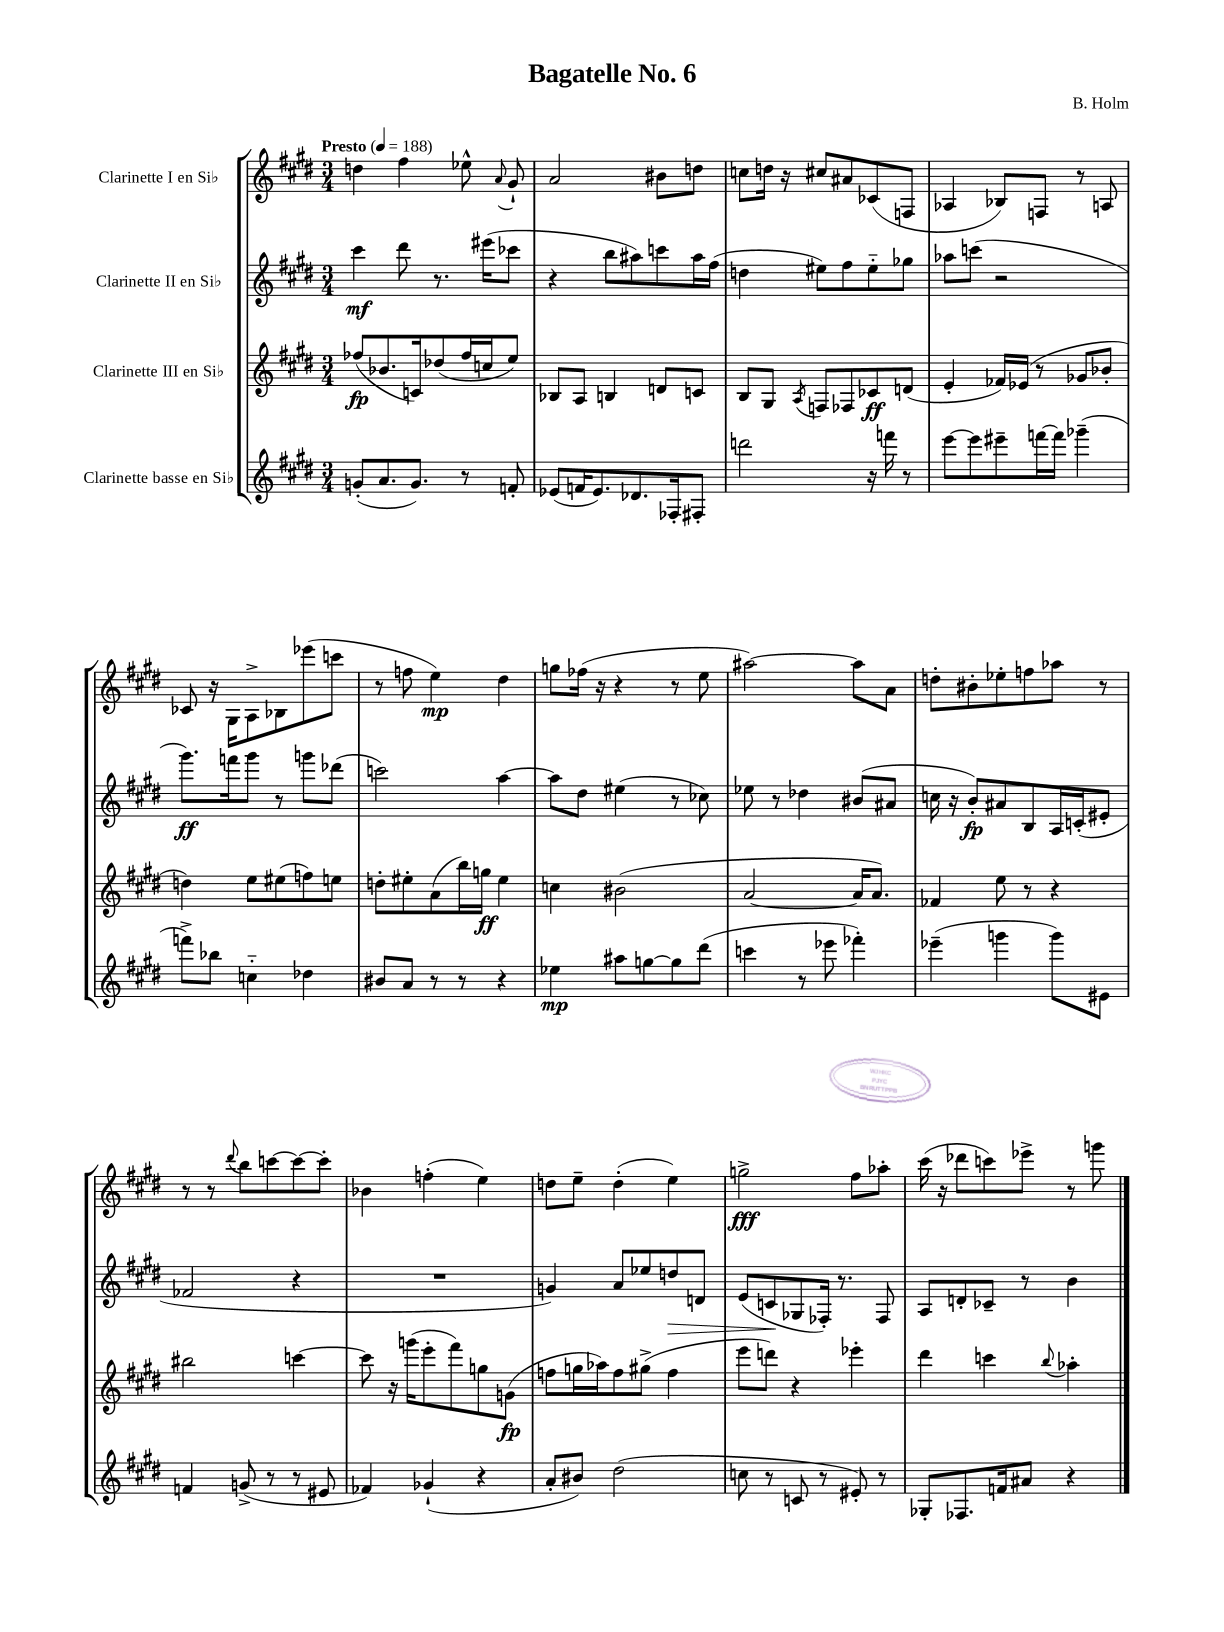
\header { title = "Bagatelle No. 6" composer = "B. Holm" }
<<
\new StaffGroup <<
\new Staff = "s0" \with { instrumentName = "Clarinette I en Sib" } {
    \clef treble \key e \major \numericTimeSignature \time 3/4 \tempo "Presto" 4 = 188
    \autoBeamOff d''4 fis''4 ees''8-^ \appoggiatura { a'8 } gis'8-! |
    a'2 bis'8[ d''8] |
    c''8[ d''16] r16 cis''8[ ais'8 ces'8( f8] |
    aes4 bes8[) f8] r8 a8 |
    ces'8 r16 gis16[ a8-> bes8 ees'''8( c'''8] |
    r8 f''8 e''4\mp) dis''4 |
    g''8[ fes''16]( r16 r4 r8 e''8 |
    ais''2~) ais''8[ a'8] |
    d''8[-. bis'8-. ees''8-. f''8 aes''8] r8 |
    r8 r8 \appoggiatura { dis'''8 } b''8[ c'''8~ c'''8~ c'''8]-. |
    bes'4 f''4-.( e''4) |
    d''8[ e''8]-- d''4-.( e''4) |
    g''2->\fff fis''8[ aes''8]-. |
    cis'''16( r16 des'''8[ c'''8) ees'''8]-> r8 g'''8 \bar "|." |
}
\new Staff = "s1" \with { instrumentName = "Clarinette II en Sib" } {
    \clef treble \key e \major \numericTimeSignature \time 3/4
    \autoBeamOff cis'''4\mf dis'''8 r8. eis'''16[( ces'''8] |
    r4 b''8[ ais''8) c'''8 ais''16 fis''16]( |
    d''4 eis''8[) fis''8 eis''8-_ ges''8] |
    aes''8[ c'''8]( r2 |
    gis'''8.[\ff) f'''16 gis'''8] r8 g'''8[ des'''8]( |
    c'''2) a''4~ |
    a''8[ dis''8] eis''4( r8 ces''8) |
    ees''8 r8 des''4 bis'8[( ais'8] |
    c''16 r16 b'8[-.\fp) ais'8 b8 a16 c'16-.( eis'8]-. |
    fes'2 r4 |
    R2. |
    g'4) a'8[ ees''8 d''8\> d'8] |
    e'8[( c'8\! ges8 fes16]-.) r8. fes8 |
    a8[ d'8-. ces'8]-- r8 b'4 \bar "|." |
}
\new Staff = "s2" \with { instrumentName = "Clarinette III en Sib" } {
    \clef treble \key e \major \numericTimeSignature \time 3/4
    \autoBeamOff fes''8[\fp( bes'8. c'16) des''8( fes''16 c''16 e''8]) |
    bes8[ a8] b4 d'8[ c'8] |
    b8[ gis8] \acciaccatura { a8 } f8[ fes8 ces'8\ff d'8]( |
    e'4-. fes'16[) ees'16]( r8 ges'8[ bes'8]-. |
    d''4) e''8[ eis''8( f''8) e''8] |
    d''8[-. eis''8-. a'8( b''16) g''16]\ff eis''4 |
    c''4 bis'2( |
    a'2~ a'16[ a'8.]) |
    fes'4 e''8 r8 r4 |
    bis''2 c'''4~ |
    c'''8 r16 g'''16[( e'''8-. fis'''8) g''8 g'8]\fp( |
    f''8[ g''16 aes''16) f''8 gis''8]->( f''4 |
    e'''8[ d'''8]) r4 ees'''4-. |
    dis'''4 c'''4 \appoggiatura { b''8 } aes''4-. \bar "|." |
}
\new Staff = "s3" \with { instrumentName = "Clarinette basse en Sib" } {
    \clef treble \key e \major \numericTimeSignature \time 3/4
    \autoBeamOff g'8[-.( a'8. g'8.]) r8 f'8-. |
    ees'8[( f'16 ees'8.) des'8. fes16-. fis8]-. |
    d'''2 r16 f'''16 r8 |
    e'''8[~ e'''8 eis'''8-- f'''16~ f'''16] ges'''4--( |
    f'''8[->) bes''8] c''4-_ des''4 |
    bis'8[ a'8] r8 r8 r4 |
    ees''4\mp ais''8[ g''8~ g''8 dis'''8]( |
    c'''4 r8 ees'''8 fes'''4-.) |
    ees'''4--( g'''4 g'''8[) eis'8] |
    f'4 g'8->( r8 r8 eis'8 |
    fes'4) ges'4-!( r4 |
    a'8[-. bis'8]) dis''2( |
    c''8 r8 c'8 r8 eis'8-.) r8 |
    ges8[-. fes8. f'16 ais'8] r4 \bar "|." |
}
>>
>>
\layout { \context { \Score \remove "Bar_number_engraver" } }
